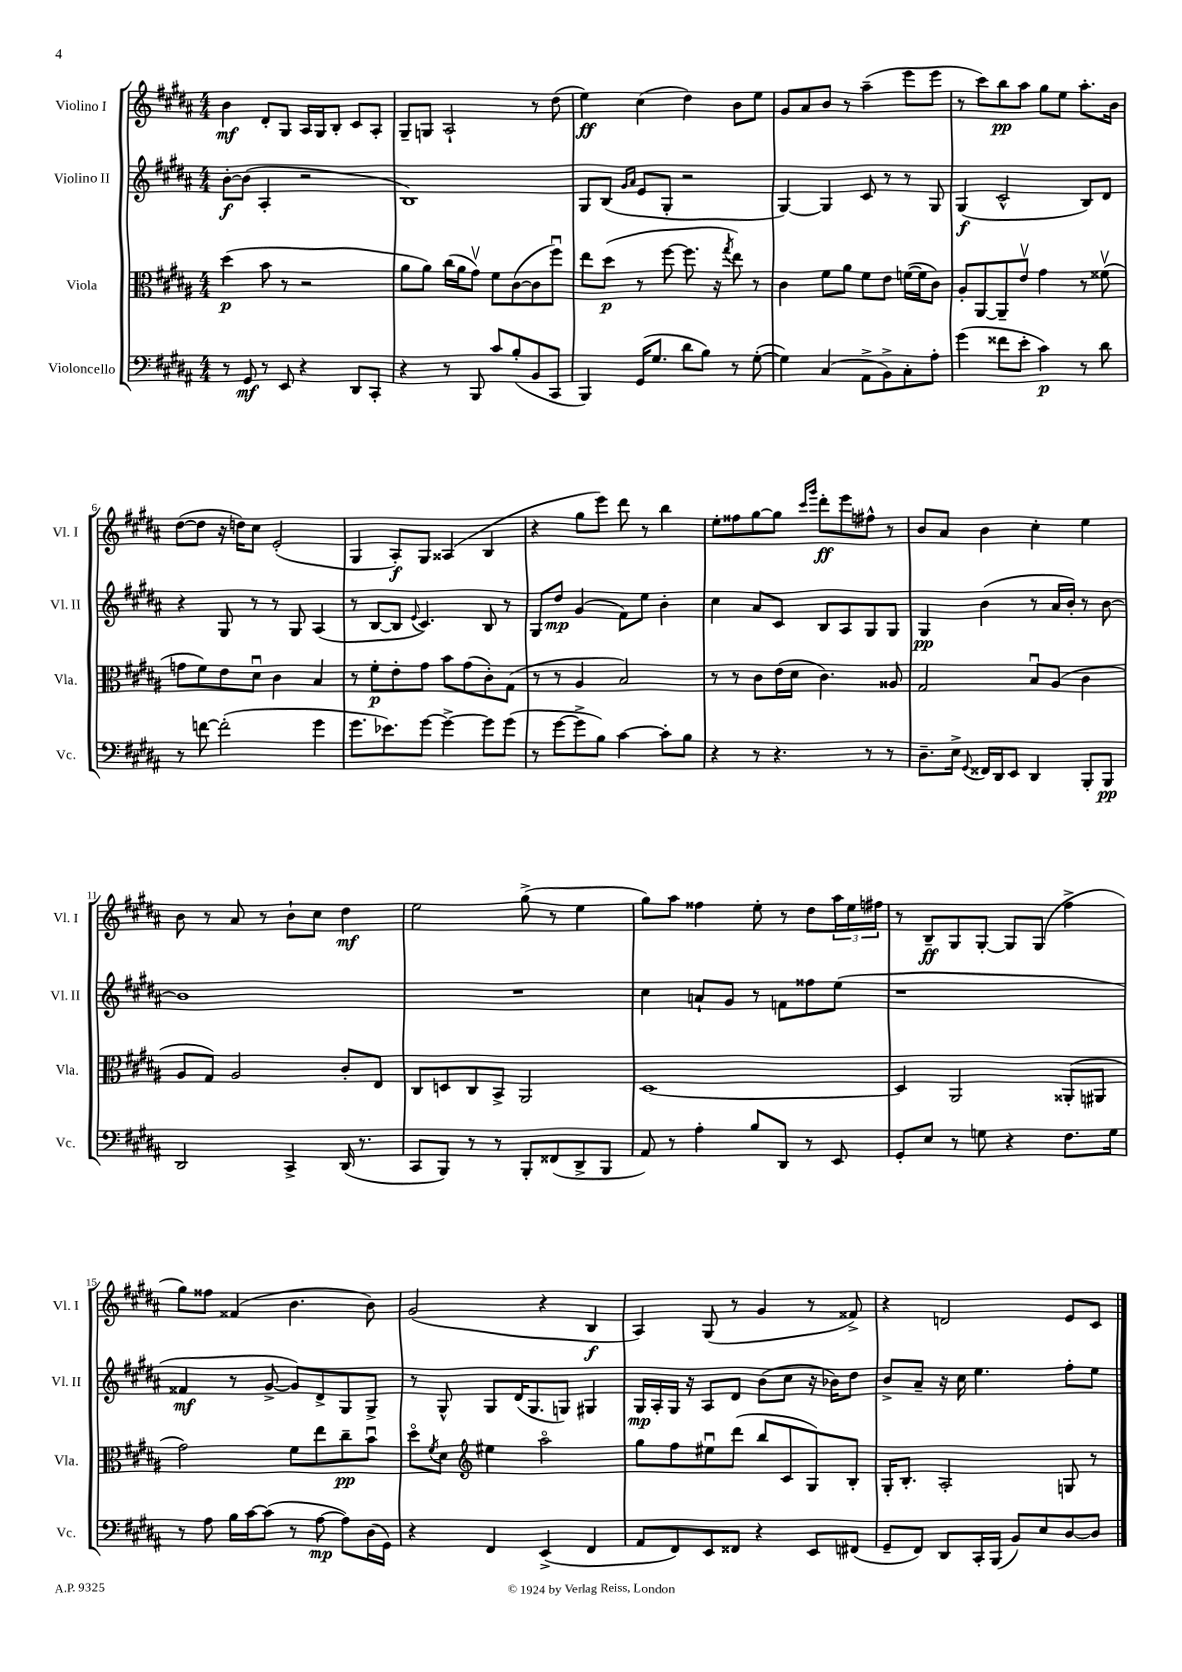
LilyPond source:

<<
\new StaffGroup <<
\new Staff = "s0" \with { instrumentName = "Violino I" shortInstrumentName = "Vl. I" } {
    \clef treble \key b \major \numericTimeSignature \time 4/4
    b'4\mf dis'8-. gis8 ais16 gis16 b8-. cis'8 ais8-. |
    gis8-- g8 ais2-! r8 dis''8( |
    e''4\ff) cis''4( dis''4) b'8 e''8 |
    gis'8 ais'8 b'8 r8 ais''4--( e'''8 e'''8 |
    r8 cis'''8) b''8\pp ais''8 gis''8 e''8 ais''8.-. b'16 |
    dis''8~( dis''8 r16 d''16) cis''8 e'2-.( |
    gis4 ais8-.\f) gis8 aisis4( b4 |
    r4 gis''8 e'''8) dis'''8 r8 b''4 |
    e''8-. fisis''8 gis''8~ gis''8 \grace { cis'''16 gis'''16 } dis'''8-.\ff e'''8 fis''8-^ r8 |
    b'8 ais'8 b'4 cis''4-. e''4 |
    b'8 r8 ais'8 r8 b'8-! cis''8 dis''4\mf |
    e''2 gis''8->( r8 e''4 |
    gis''8) ais''8 fisis''4 e''8-. r8 dis''8 \tuplet 3/2 { ais''16 e''16 fis''16 } |
    r8 b8--\ff gis8 gis8~-. gis8 gis8( fis''4-> |
    gis''8) fisis''8 fisis'4( b'4. b'8) |
    gis'2( r4 b4\f |
    ais4) gis8( r8 gis'4 r8 fisis'8->) |
    r4 d'2 e'8 cis'8 \bar "|." |
}
\new Staff = "s1" \with { instrumentName = "Violino II" shortInstrumentName = "Vl. II" } {
    \clef treble \key b \major \numericTimeSignature \time 4/4
    b'8~-.\f b'8( ais4-. r2 |
    b1) |
    gis8 b8( \grace { gis'16 ais'16 } e'8 gis8-. r2 |
    gis4~) gis4 cis'8 r8 r8 gis8 |
    gis4\f( cis'2-^ b8) dis'8 |
    r4 gis8 r8 r8 gis8 ais4( |
    r8 b8~ b8 \appoggiatura { e'8 } cis'4.) b8 r8 |
    gis8 dis''8\mp gis'4( fis'8) e''8 b'4-. |
    cis''4 ais'8 cis'8 b8 ais8 gis8 gis8 |
    gis4\pp b'4( r8 ais'16 b'16-.) r8 b'8~ |
    b'1 |
    R1 |
    cis''4 a'8-! gis'8 r8 f'8 fisis''8 e''8( |
    r1 |
    fisis'4\mf r8 gis'8~-> gis'8) dis'8-> gis8 gis8-> |
    r8 gis8-^ gis8 dis'16( gis8. g8) gis4 |
    gis16\mp ais16-. gis16 r16 ais8 dis'8 b'8( cis''8 r16 bes'16) dis''8 |
    b'8-> ais'8-- r16 cis''16 e''4. fis''8-. e''8 \bar "|." |
}
\new Staff = "s2" \with { instrumentName = "Viola" shortInstrumentName = "Vla." } {
    \clef alto \key b \major \numericTimeSignature \time 4/4
    dis''4\p( b'8 r8 r2 |
    ais'8 ais'8) cis''16( ais'16 gis'8\upbow) fis'8 cis'8~( cis'8 fis''8\downbow) |
    e''8 dis''8\p( r8 fis''8~ fis''8. r16 \acciaccatura { gis''8 } e''8) r8 |
    cis'4 fis'8 ais'8 fis'8 e'8 f'16~( f'16 cis'8) |
    ais8-. ais,8~ ais,8-- e'8\upbow gis'4 r8 fisis'8\upbow( |
    g'8 fis'8) e'8 dis'8\downbow cis'4 b4 |
    r8 fis'8-.\p e'8-. gis'8 b'8 gis'8( cis'8-.) gis8( |
    r8 r8 ais4 b2) |
    r8 r8 cis'8 e'16( dis'16 cis'4.) aisis8 |
    gis2 b8\downbow ais8( cis'4 |
    ais8 gis8) ais2 cis'8-. e8 |
    cis8 d8 cis8 b,8-> ais,2 |
    dis1~ |
    dis4 ais,2 aisis,8-.( ais,8 |
    gis'2) fis'8 e''8 cis''8--\pp b'8\downbow |
    dis''8\flageolet \acciaccatura { fis'8 } dis'8 \clef treble eis''4 ais''2\flageolet |
    gis''8 fis''8 eis''8\downbow dis'''8( b''8 cis'8 gis8) b8-. |
    gis16-. b8.-. ais2-. g8 r8 \bar "|." |
}
\new Staff = "s3" \with { instrumentName = "Violoncello" shortInstrumentName = "Vc." } {
    \clef bass \key b \major \numericTimeSignature \time 4/4
    r8 gis,8\mf r8 e,8 r4 dis,8 cis,8-. |
    r4 r8 b,,8 cis'8 b8-.( b,8 cis,8 |
    b,,4) gis,16( gis8. dis'8 b8) r8 gis8~-.( |
    gis4) cis4( ais,8-> b,8->) cis8-. ais8-. |
    gis'4( fisis'8 e'8-. cis'4\p) r8 dis'8 |
    r8 f'8~ f'2-.( gis'4 |
    gis'8. ees'8.) gis'8~ gis'4~-> gis'8 gis'8( |
    r8 gis'8~ gis'8-> b8) cis'4~ cis'8-. b8 |
    r4 r8 r4. r8 r8 |
    dis8.-- e16-> \appoggiatura { gis,8 } fisis,16 dis,16 e,8 dis,4 b,,8-. b,,8\pp |
    dis,2 cis,4-> dis,16( r8. |
    cis,8 b,,8) r8 r8 b,,8-. fisis,8( dis,8-> b,,8 |
    ais,8) r8 ais4-. b8 dis,8 r8 e,8 |
    gis,8-. e8 r8 g8 r4 fis8. g16 |
    r8 ais8 b16 cis'16~ cis'8( r8 ais8~\mp ais8) dis16( gis,16) |
    r4 fis,4 e,4->( fis,4 |
    ais,8 fis,8) e,8 fisis,8 r4 e,8 fis,8( |
    gis,8-- fis,8) dis,8 cis,16-. b,,16( b,8) e8 dis8~ dis8 \bar "|." |
}
>>
>>
